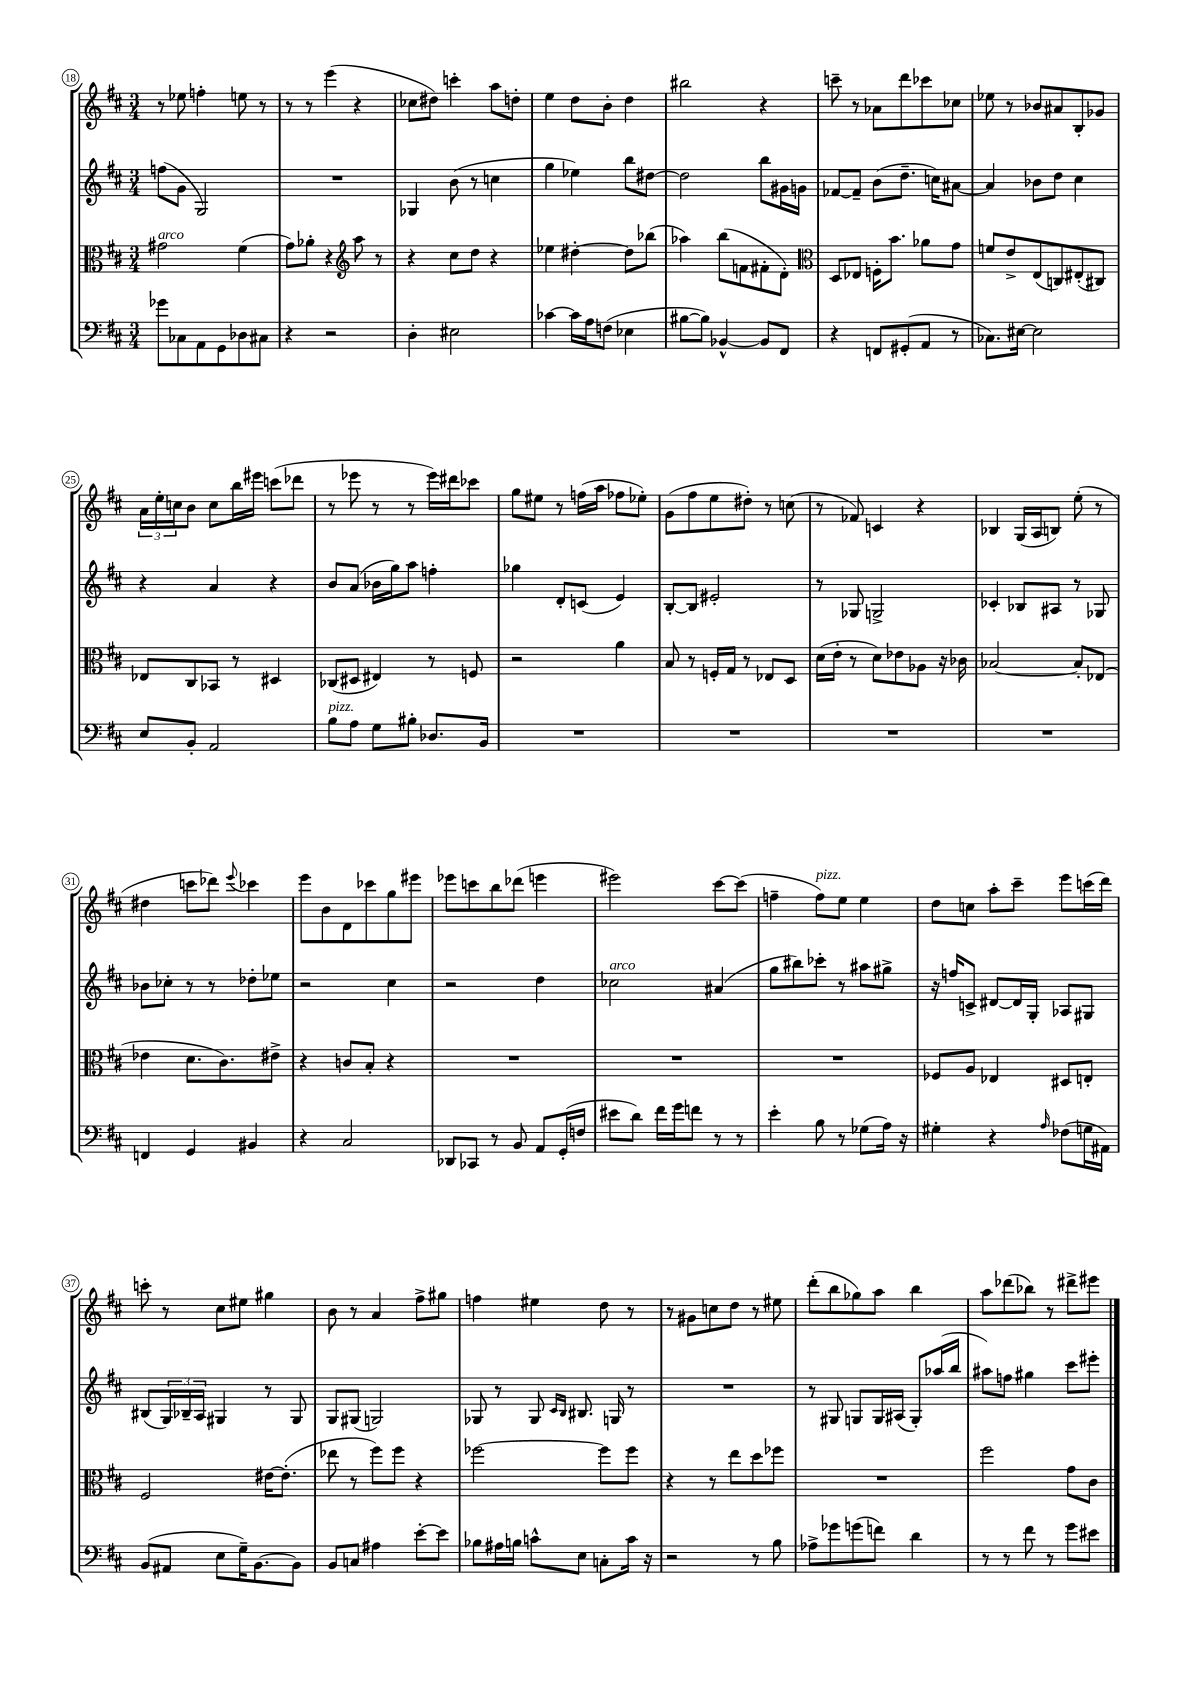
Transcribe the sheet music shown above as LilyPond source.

<<
\new StaffGroup <<
\new Staff = "s0" {
    \clef treble \key d \major \numericTimeSignature \time 3/4
    r8 ees''8 f''4-. e''8 r8 |
    r8 r8 e'''4( r4 |
    ces''8 dis''8) c'''4-. a''8 d''8-. |
    e''4 d''8 b'8-. d''4 |
    bis''2 r4 |
    c'''8-- r8 aes'8 d'''8 ces'''8 ces''8 |
    ees''8 r8 bes'8 ais'8 b8-. ges'8 |
    \tuplet 3/2 { a'16 e''16-. c''16 } b'8 c''8 b''16 eis'''16 c'''8( des'''8 |
    r8 ees'''8 r8 r8 ees'''16) dis'''16 ces'''8 |
    g''8 eis''8 r8 f''16( a''16 fes''8 ees''8-.) |
    g'8( fis''8 e''8 dis''8-.) r8 c''8( |
    r8 fes'8) c'4 r4 |
    bes4 g16( a16 b8) e''8-.( r8 |
    dis''4 c'''8 des'''8) \appoggiatura { e'''8 } ces'''4 |
    e'''8 b'8 d'8 ces'''8 g''8 eis'''8 |
    ees'''8 c'''8 b''8 des'''8( e'''4 |
    eis'''2) cis'''8~ cis'''8( |
    f''4-- f''8^\markup { \italic "pizz." }) e''8 e''4 |
    d''8 c''8 a''8-. cis'''8-- e'''8 c'''16( d'''16) |
    c'''8-. r8 cis''8 eis''8 gis''4 |
    b'8 r8 a'4 fis''8-> gis''8 |
    f''4 eis''4 d''8 r8 |
    r8 gis'8 c''8 d''8 r8 eis''8 |
    d'''8-.( b''8 ges''8) a''8 b''4 |
    a''8 des'''8( bes''8) r8 dis'''8-> eis'''8 \bar "|." |
}
\new Staff = "s1" {
    \clef treble \key d \major \numericTimeSignature \time 3/4
    f''8( g'8 g2) |
    R2. |
    ges4 b'8( r8 c''4 |
    g''4 ees''4) b''8 dis''8~ |
    dis''2 b''8 gis'16 g'16 |
    fes'8~ fes'8-- b'8( d''8.-- c''16) ais'8~ |
    ais'4 bes'8 d''8 cis''4 |
    r4 a'4 r4 |
    b'8 a'8( bes'16 g''16) a''8 f''4-. |
    ges''4 d'8-. c'8( e'4) |
    b8~-. b8 eis'2-. |
    r8 ges8 g2-> |
    ces'4-. bes8 ais8 r8 ges8 |
    bes'8 ces''8-. r8 r8 des''8-. ees''8 |
    r2 cis''4 |
    r2 d''4 |
    ces''2^\markup { \italic "arco" } ais'4( |
    g''8 bis''8) ces'''8-. r8 ais''8 gis''8-> |
    r16 f''16 c'8-> dis'8~ dis'16 g16-. aes8 gis8 |
    bis8( \tuplet 3/2 { g16) bes16-- a16 } gis4 r8 gis8 |
    g8 gis8( g2) |
    ges8 r8 ges8 \grace { cis'16 b16 } bis8. g16 r8 |
    R2. |
    r8 gis8 g8 g16 ais16( g8-.) aes''16( b''16 |
    ais''8) f''8 gis''4 cis'''8 eis'''8-. \bar "|." |
}
\new Staff = "s2" {
    \clef alto \key d \major \numericTimeSignature \time 3/4
    gis'2^\markup { \italic "arco" } fis'4( |
    g'8) aes'8-. r4 \clef treble a''8 r8 |
    r4 cis''8 d''8 r4 |
    ees''4 dis''4~-. dis''8 bes''8( |
    aes''4) b''8( f'8 fis'8-. d'8-.) |
    \clef alto d8 ees8 f16-. b'8. aes'8 g'8 |
    f'8 e'8-> e8( c8) eis8-.( cis8) |
    ees8 cis8 bes,8 r8 dis4 |
    ces8( dis8 eis4) r8 f8 |
    r2 a'4 |
    b8 r8 f16-. g16 r8 ees8 d8 |
    d'16( e'16-. r8 d'8) ees'8 aes8 r16 ces'16 |
    bes2~ bes8-. ees8( |
    ees'4 d'8. cis'8.) eis'8-> |
    r4 c'8 b8-. r4 |
    R2. |
    R2. |
    R2. |
    fes8 a8 ees4 dis8 e8-. |
    fis2 eis'16~ eis'8.-.( |
    ees''8 r8 fis''8) fis''8 r4 |
    fes''2~ fes''8 fes''8 |
    r4 r8 e''8 d''8 fes''8 |
    R2. |
    fis''2 g'8 cis'8 \bar "|." |
}
\new Staff = "s3" {
    \clef bass \key d \major \numericTimeSignature \time 3/4
    ges'8 ces8 a,8 g,8 des8 cis8 |
    r4 r2 |
    d4-. eis2 |
    ces'4~ ces'16 a16 f8( ees4 |
    bis8~ bis8) bes,4~-^ bes,8 fis,8 |
    r4 f,8 gis,8-.( a,8 r8 |
    ces8.) eis16~ eis2 |
    e8 b,8-. a,2 |
    b8^\markup { \italic "pizz." } a8 g8 bis8-. des8. b,16 |
    R2. |
    R2. |
    R2. |
    R2. |
    f,4 g,4 bis,4 |
    r4 cis2 |
    des,8 ces,8 r8 b,8 a,8 g,16-.( f16 |
    eis'8 d'8) fis'16 g'16 f'8 r8 r8 |
    e'4-. b8 r8 ges8( a16) r16 |
    gis4-. r4 \grace { a16 } fes8( g16 ais,16) |
    b,8( ais,8 e8 g16--) b,8.~ b,8 |
    b,8 c8 ais4 e'8~-. e'8 |
    bes8 ais16 b16 c'8-^ e8 c8-. c'16 r16 |
    r2 r8 b8 |
    aes8-> ges'8 g'8( f'8) d'4 |
    r8 r8 fis'8 r8 g'8 eis'8 \bar "|." |
}
>>
>>
\layout { \context { \Score currentBarNumber = #18 \override BarNumber.stencil = #(make-stencil-circler 0.1 0.3 ly:text-interface::print) } }
